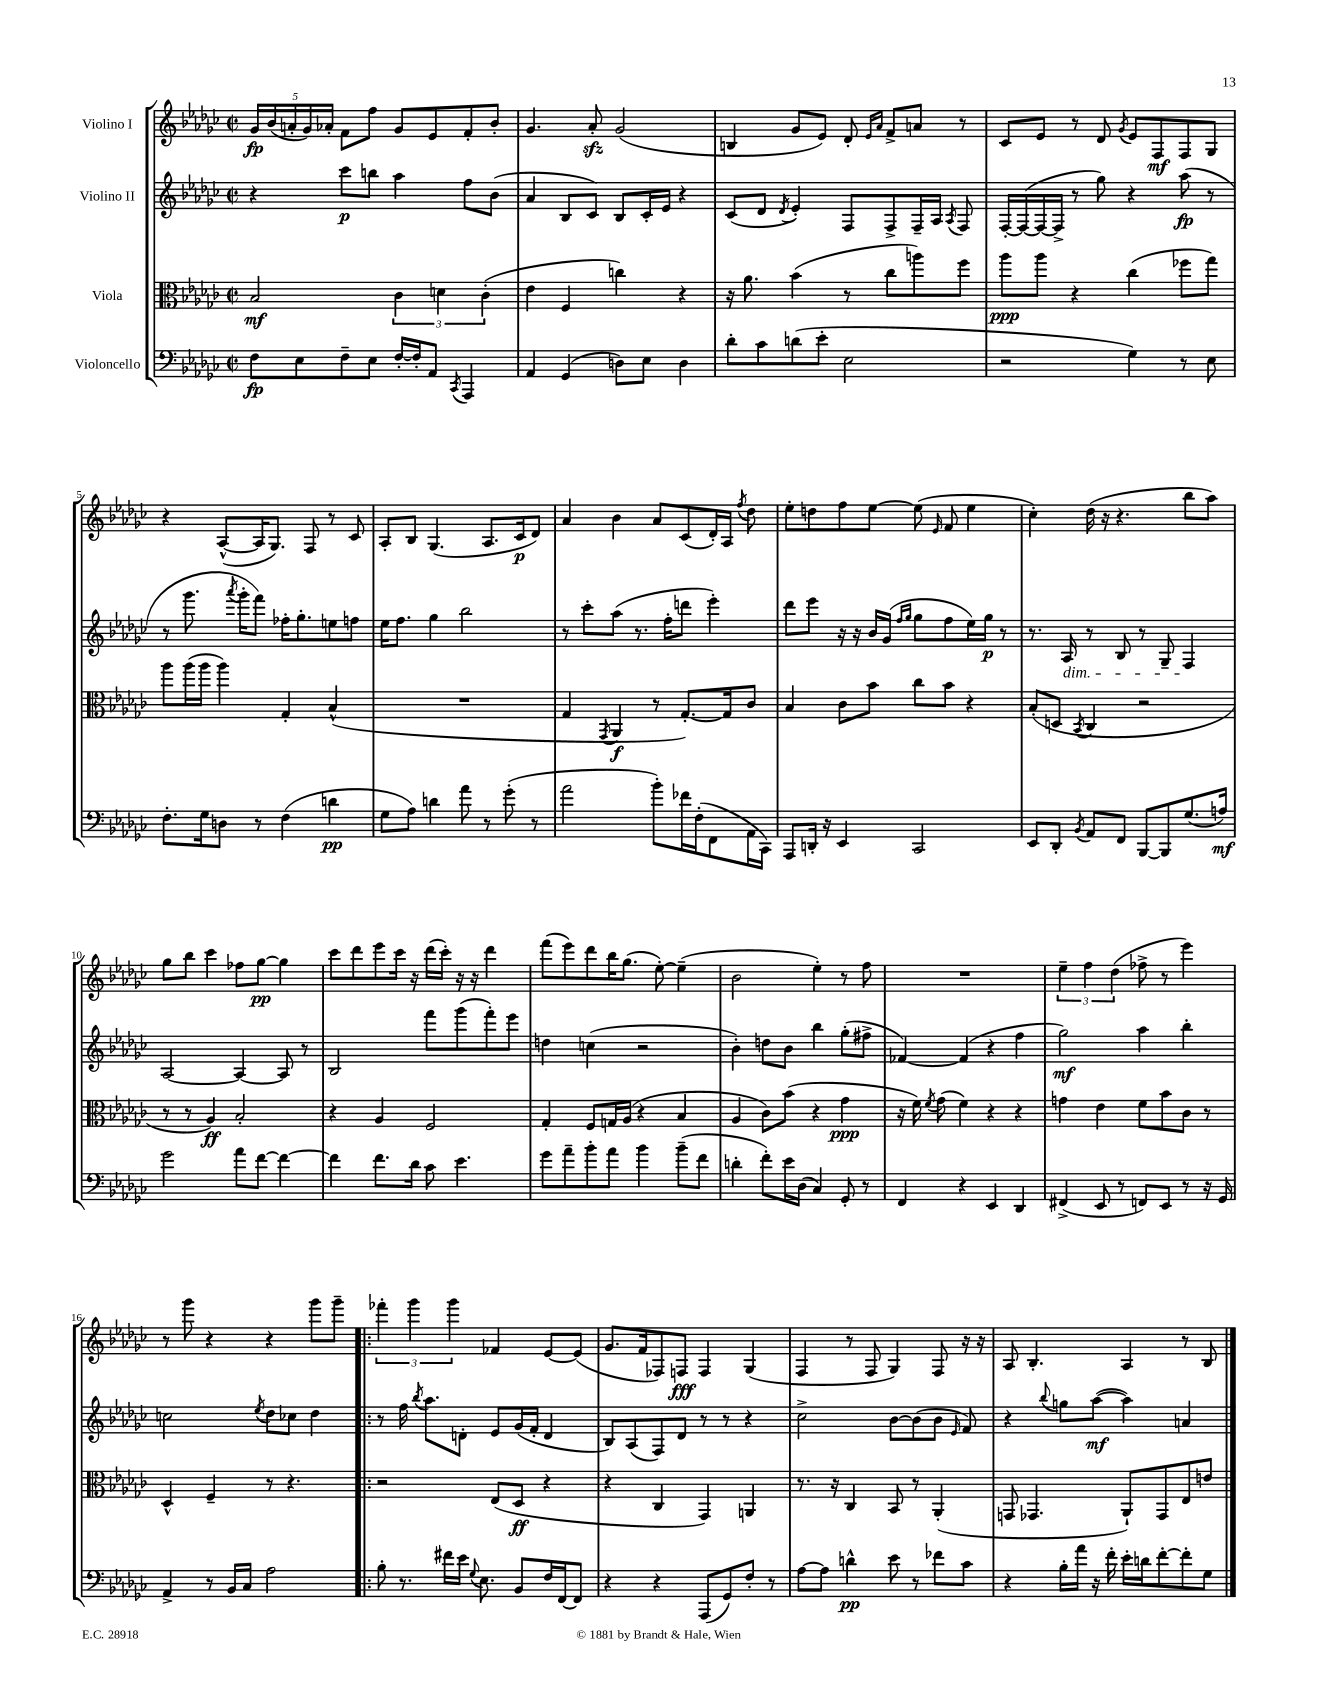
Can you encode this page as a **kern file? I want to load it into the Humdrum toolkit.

**kern	**kern	**kern	**kern
*staff4	*staff3	*staff2	*staff1
*clefF4	*clefC3	*clefG2	*clefG2
*k[b-e-a-d-g-c-]	*k[b-e-a-d-g-c-]	*k[b-e-a-d-g-c-]	*k[b-e-a-d-g-c-]
*M2/2	*M2/2	*M2/2	*M2/2
*met(c|)	*met(c|)	*met(c|)	*met(c|)
8F	2B-	4r	20g-
.	.	.	(20b-
.	.	.	20a'
8E-	.	.	.
.	.	.	20g-)
.	.	.	20a-'
8F~	.	8ccc-	8f
8E-	.	8bb	8ff
[16F'	6c-	4aa-	8g-
16F']	.	.	.
8AA-	.	.	8e-
.	6d	.	.
8qCC-	.	.	.
4AAA-	.	8ff	8f'
.	(6c-'	.	.
.	.	(8b-	8b-'
=	=	=	=
4AA-	4e-	4a-	4.g-
(4GG-	4F	8B-	.
.	.	8c-)	8a-'
8D)	4cc)	8B-	(2g-
8E-	.	16c-'	.
.	.	16e-	.
4D	4r	4r	.
=	=	=	=
8d-'	16r	(8c-	4B
.	8.a-	.	.
8c-	.	8d-	.
.	.	8qd-	.
(8d	(4b-	4e-')	8g-
8e-'	.	.	8e-)
2E-	8r	8F	8d-'
.	.	.	16qqe-
.	.	.	16qqa-
.	8cc-	8F^	8f^
.	8aa)	16F~	8a
.	.	16A-	.
.	.	8qA-	.
.	8ff	8F	8r
=	=	=	=
2r	8aa-	[16F'	8c-
.	.	(16F_	.
.	8aa-	16F_	8e-
.	.	16F^]	.
.	4r	8r	8r
.	.	8gg-)	8d-
.	.	.	8qg-
4G-)	(4cc-	4r	8e-
.	.	.	8F
8r	8ff-	(8aa-	8F
8E-	8gg-)	8r	8G-
=	=	=	=
8.F'	8aa-	8r	4r
.	(16aa-	8.ggg-	.
16G-	16aa-	.	.
8D	4aa-)	.	([8A-^^
.	.	8qaaa-	.
.	.	16ggg-'	.
8r	.	8fff)	16A-]
.	.	.	8.G-)
(4F	4G-'	16ff-'	.
.	.	8.gg-'	.
.	.	.	8F
4d	(4B-^^	8ee	8r
.	.	8ff	8c-
=	=	=	=
8G-	1r	16ee-	8A-'
.	.	8.ff	.
8A-)	.	.	8B-
4d	.	4gg-	(4.G-
8a-	.	2bb-	.
8r	.	.	8.A-
(8g-'	.	.	.
.	.	.	16c-
8r	.	.	8d-)
=	=	=	=
2a-	4G-	8r	4a-
.	.	8ccc-'	.
.	8qGG-	.	.
.	4AA-	(8aa-	4b-
.	.	8.r	.
8b-')	8r	.	8a-
.	.	16ff'	.
16f-	[8.G-')	8ddd	(8c-
(16F'	.	.	.
8FF	.	4eee-')	16d-')
.	16G-]	.	16A-
.	.	.	8qff
16AA-	8c-	.	8dd-
16CC-)	.	.	.
=	=	=	=
8AAA-	4B-	8ddd-	8ee-'
16DD'	.	8eee-	8dd
16r	.	.	.
4EE-	8c-	16r	8ff
.	.	16r	.
.	8b-	16b-	[8ee-
.	.	(16g-	.
.	.	16qqff	.
.	.	16qqgg-	.
2CC-	8cc-	8gg-	(8ee-]
.	.	.	16qqe-
.	8b-	8ff	8f
.	4r	16ee-)	4ee-
.	.	16gg-	.
.	.	8r	.
=	=	=	=
8EE-	(8B-'	8.r	4cc-')
8DD-'	8D	.	.
.	.	16A-	.
8qBB-	8qBB-	.	.
8AA-	4C-	8r	(16dd-
.	.	.	16r
8FF	.	8B-	4.r
[8BBB-	2r	8r	.
8BBB-]	.	8G-~	.
(8.G-	.	4F	8bb-
.	.	.	8aa-)
16A)	.	.	.
=	=	=	=
2g-	8r	[2A-	8gg-
.	8r	.	8bb-
.	4A-)	.	4ccc-
8a-	2B-'	4A-_	8ff-
[8f	.	.	[8gg-
4f_	.	8A-]	4gg-]
.	.	8r	.
=	=	=	=
4f]	4r	2B-	8ccc-
.	.	.	8ddd-
8.f	4A-	.	8eee-
.	.	.	16ccc-
16d-	.	.	16r
8c-	2F	8fff	(16ddd-
.	.	.	16ccc-')
4.e-	.	(8ggg-	16r
.	.	.	16r
.	.	8fff')	4ddd-
.	.	8eee-	.
=	=	=	=
8g-	4G-'	4dd	(8fff
8a-~	.	.	8eee-)
8b-'	8F	(4cc	8ddd-
8a-	16G	.	16bb-
.	(16A-	.	(8.gg-
4b-	4r	2r	.
.	.	.	[8ee-')
(8b-~	4B-	.	(4ee-~]
8f	.	.	.
=	=	=	=
4d'	4A-	4b-')	2b-
8f')	8c-)	8dd	.
16e-	(8b-	8b-	.
(16D-	.	.	.
4C-)	4r	4bb-	4ee-')
8GG-'	4g-	(8gg-'	8r
8r	.	8ff#^	8ff
=	=	=	=
4FF	16r	[4f-)	1r
.	16f)	.	.
.	8qf	.	.
.	(8g-	.	.
4r	4f)	(4f-]	.
4EE-	4r	4r	.
4DD-	4r	4ff	.
=	=	=	=
(4FF#^	4g	2gg-)	6ee-~
.	.	.	6ff
8EE-	4e-	.	.
.	.	.	(6dd-
8r	.	.	.
8FF)	8f	4aa-	8ff-^
8EE-	8b-	.	8r
8r	8c-	4bb-'	4eee-)
16r	8r	.	.
16GG-	.	.	.
=	=	=	=
4AA-^	4D-^^	2cc	8r
.	.	.	8ggg-
8r	4F~	.	4r
16BB-	.	.	.
16C-	.	.	.
.	.	8qee-	.
2A-	8r	8dd-	4r
.	4.r	8cc-	.
.	.	4dd-	8ggg-
.	.	.	8ggg-~
=!|:	=!|:	=!|:	=!|:
8B-'	2r	8r	6fff-'
8.r	.	16ff	.
.	.	.	6ggg-
.	.	8qbb-	.
.	.	8.aa-	.
16f#	.	.	.
.	.	.	6ggg-
16e-	.	8d'	.
8qqG-	.	.	.
8.E-	.	.	.
.	(8E-	8e-	4f-
8BB-	8D-	(16g-	.
.	.	16f'	.
16F	4r	4d	[8e-
[16FF	.	.	.
8FF]	.	.	(8e-]
=	=	=	=
4r	4r	8B-)	8.g-
.	.	(8A-	.
.	.	.	16f
4r	4C-	8F)	8F-)
.	.	8d-	8F
(8AAA-	4GG-)	8r	4F
8GG-)	.	8r	.
8F'	4AA	4r	(4G-
8r	.	.	.
=	=	=	=
[8A-	8.r	2cc-^	4F
8A-]	.	.	.
.	16r	.	.
4d^^	4C-	.	8r
.	.	.	8F
8e-	8BB-	[8b-	4G-)
8r	8r	(8b-]	.
8f-	(4AA-'	8b-	8F
.	.	16qqe-	.
8c-	.	8f)	16r
.	.	.	16r
=	=	=	=
4r	8GG	4r	8A-
.	4.GG-	.	4.B-'
.	.	8qqbb-	.
16B-'	.	8gg	.
16a-	.	.	.
16r	.	([8aa-	.
16f'	.	.	.
16e-'	8AA-`)	4aa-])	4A-
16d	.	.	.
[8f'	8GG-	.	.
8f']	8E-	4a	8r
8G-	8e	.	8B-
==	==	==	==
*-	*-	*-	*-
